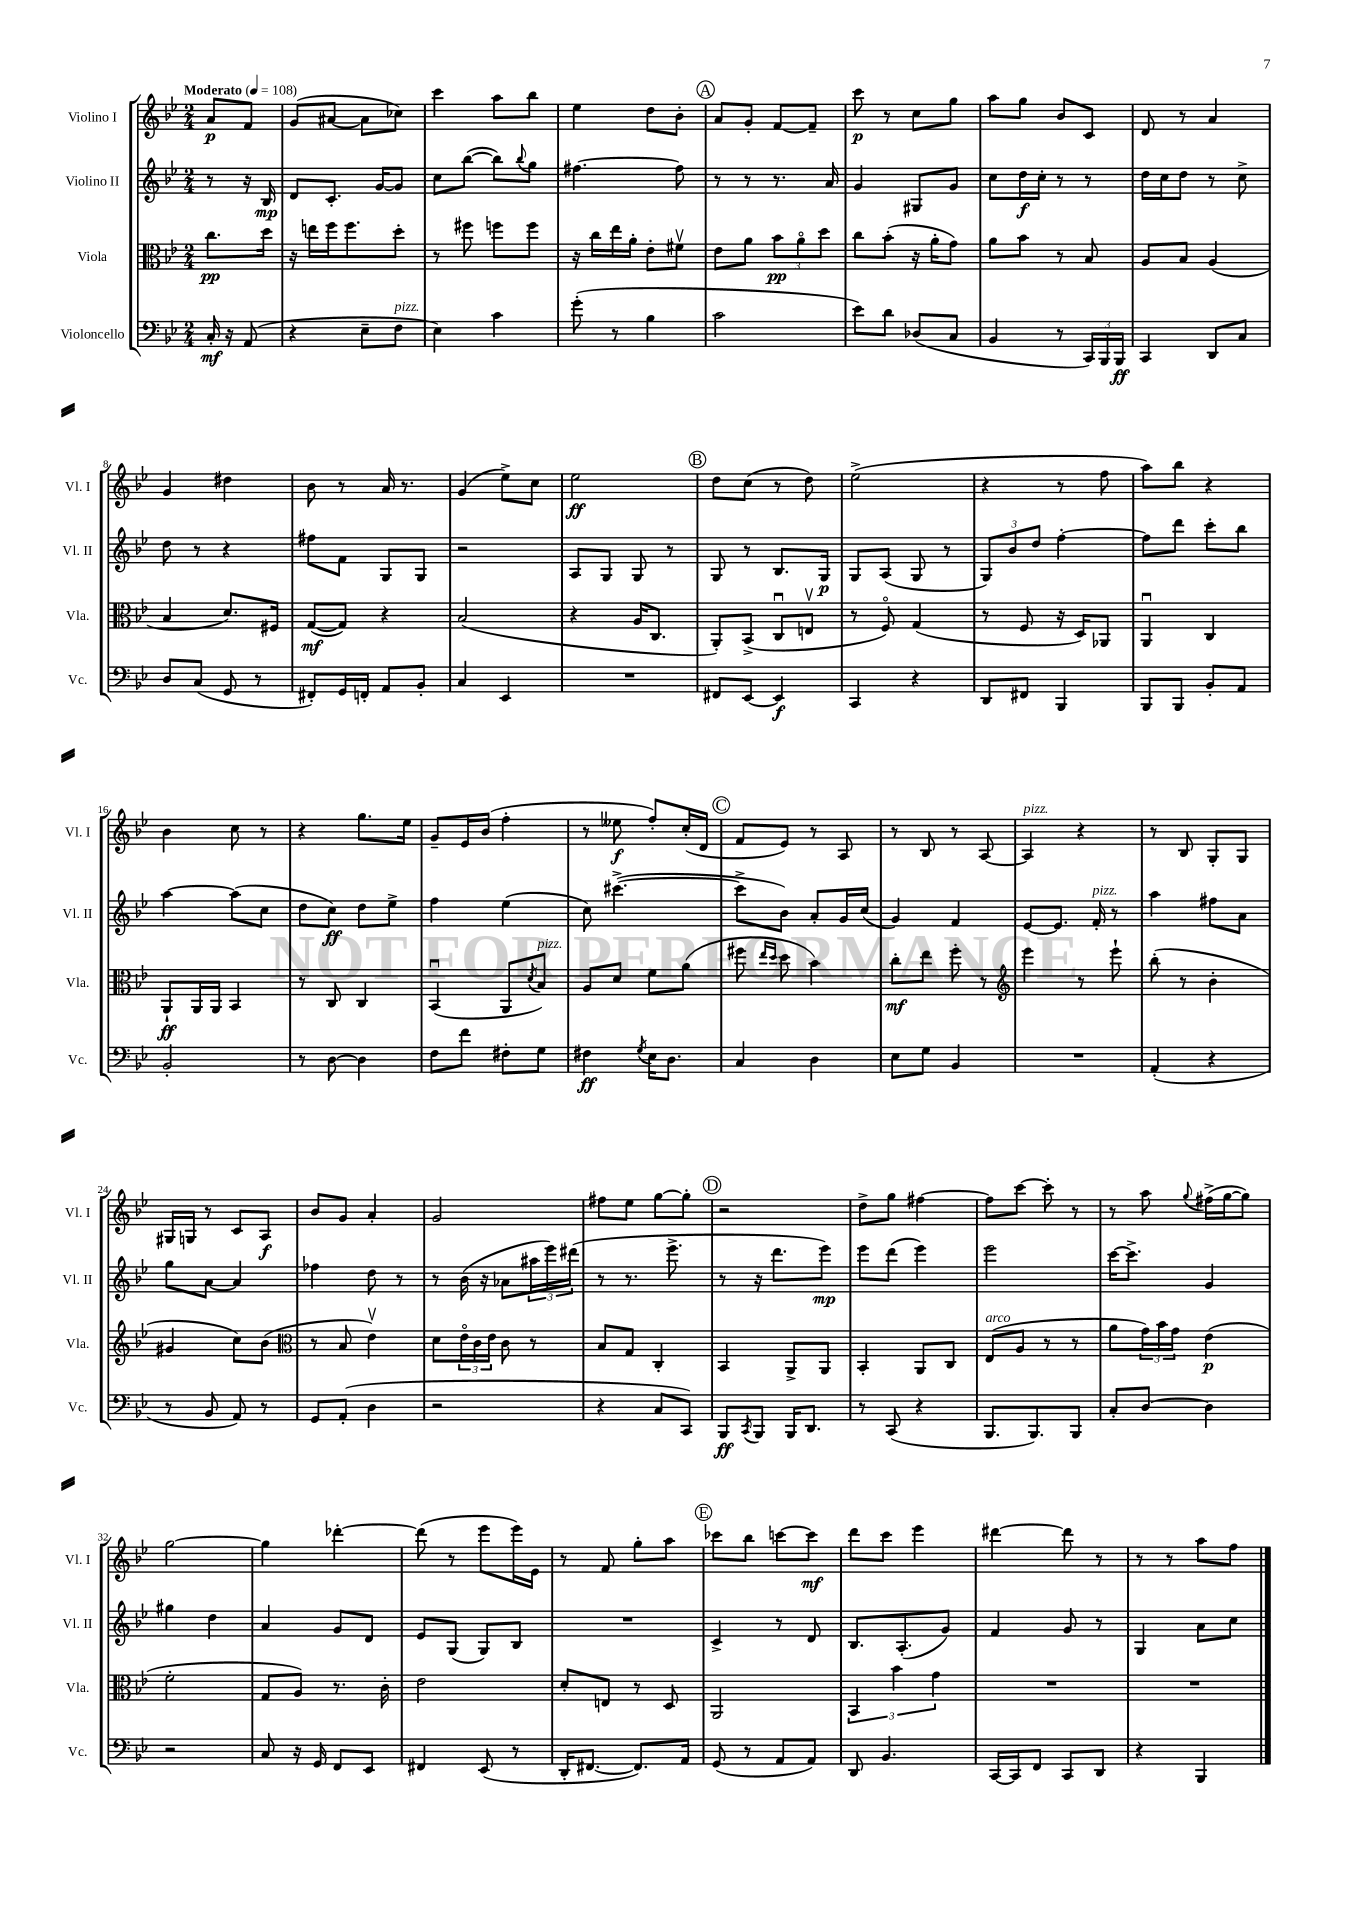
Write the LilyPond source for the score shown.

<<
\new StaffGroup <<
\new Staff = "s0" \with { instrumentName = "Violino I" shortInstrumentName = "Vl. I" } {
    \clef treble \key bes \major \numericTimeSignature \time 2/4 \partial 4 \tempo "Moderato" 4 = 108
    a'8\p f'8 |
    g'8( ais'8~ ais'8 ces''8) |
    c'''4 a''8 bes''8 |
    ees''4 d''8 bes'8-. |
    \mark \markup { \circle "A" } a'8 g'8-. f'8~ f'8-- |
    c'''8\p r8 c''8 g''8 |
    a''8 g''8 bes'8 c'8 |
    d'8 r8 a'4 |
    g'4 dis''4 |
    bes'8 r8 a'16 r8. |
    g'4( ees''8->) c''8 |
    ees''2\ff |
    \mark \markup { \circle "B" } d''8 c''8( r8 d''8) |
    ees''2->( |
    r4 r8 f''8 |
    a''8) bes''8 r4 |
    bes'4 c''8 r8 |
    r4 g''8. ees''16 |
    g'8-- ees'16 bes'16( f''4-. |
    r8 eeses''8\f f''8-.) c''16-.( d'16 |
    \mark \markup { \circle "C" } f'8 ees'8) r8 a8 |
    r8 bes8 r8 a8~ |
    a4^\markup { \italic "pizz." } r4 |
    r8 bes8 g8-. g8 |
    gis16 g16 r8 c'8 a8\f |
    bes'8 g'8 a'4-. |
    g'2 |
    fis''8 ees''8 g''8~ g''8-. |
    \mark \markup { \circle "D" } r2 |
    d''8-> g''8 fis''4~ |
    fis''8 c'''8~ c'''8-. r8 |
    r8 a''8 \appoggiatura { g''8 } fis''16->( g''16~ g''8) |
    g''2~ |
    g''4 des'''4~-. |
    des'''8( r8 ees'''8 ees'''16) ees'16 |
    r8 f'8 g''8-. a''8 |
    \mark \markup { \circle "E" } ces'''8 bes''8 c'''8~ c'''8\mf |
    d'''8 c'''8 ees'''4 |
    dis'''4~ dis'''8 r8 |
    r8 r8 a''8 f''8 \bar "|." |
}
\new Staff = "s1" \with { instrumentName = "Violino II" shortInstrumentName = "Vl. II" } {
    \clef treble \key bes \major \numericTimeSignature \time 2/4 \partial 4
    r8 r16 bes16\mp |
    d'8 c'8.-. g'16~ g'8 |
    c''8 bes''8~( bes''8) \appoggiatura { bes''8 } g''8 |
    fis''4.~ fis''8 |
    \mark \markup { \circle "A" } r8 r8 r8. a'16 |
    g'4 gis8 g'8 |
    c''8 d''16\f c''16-. r8 r8 |
    d''16 c''16 d''8 r8 c''8-> |
    d''8 r8 r4 |
    fis''8 f'8 g8 g8 |
    r2 |
    a8 g8 g8 r8 |
    \mark \markup { \circle "B" } g8 r8 bes8. g16\p |
    g8 a8( g8 r8 |
    \tuplet 3/2 { g8) bes'8 d''8 } f''4~-. |
    f''8 d'''8 c'''8-. bes''8 |
    a''4~ a''8( c''8 |
    d''8 c''8\ff) d''8 ees''8-> |
    f''4 ees''4( |
    c''8) cis'''4.~->( |
    \mark \markup { \circle "C" } cis'''8-> bes'8) a'8-. g'16 c''16( |
    g'4) f'4 |
    ees'8~ ees'8. f'16-.^\markup { \italic "pizz." } r8 |
    a''4 fis''8 a'8 |
    g''8 a'8~ a'4 |
    fes''4 d''8 r8 |
    r8 bes'16( r16 aes'8 \tuplet 3/2 { ais''16 ees'''16) dis'''16( } |
    r8 r8. ees'''8.-> |
    \mark \markup { \circle "D" } r8 r16 d'''8. ees'''8\mp) |
    ees'''8 d'''8( ees'''4) |
    ees'''2 |
    c'''16~ c'''8.-> g'4 |
    gis''4 d''4 |
    a'4 g'8 d'8 |
    ees'8 g8( g8) bes8 |
    R2 |
    \mark \markup { \circle "E" } c'4-> r8 d'8 |
    bes8. a8.-.( g'8) |
    f'4 g'8 r8 |
    g4 a'8 c''8 \bar "|." |
}
\new Staff = "s2" \with { instrumentName = "Viola" shortInstrumentName = "Vla." } {
    \clef alto \key bes \major \numericTimeSignature \time 2/4 \partial 4
    c''8.\pp d''16 |
    r16 e''16 f''16 f''8. d''8-. |
    r8 fis''8 f''8 f''8 |
    r16 c''16 ees''16 a'16-. ees'8-. fis'8\upbow |
    \mark \markup { \circle "A" } ees'8 a'8 \tuplet 3/2 { bes'8\pp a'8\flageolet d''8 } |
    c''8 bes'8-.( r16 a'16-. g'8) |
    a'8 bes'8 r8 bes8 |
    a8 bes8 a4( |
    bes4 d'8.) fis16 |
    g8~\mf( g8) r4 |
    bes2( |
    r4 a16 c8. |
    \mark \markup { \circle "B" } a,8-.) bes,8->( c8\downbow e8\upbow |
    r8 f8\flageolet) g4( |
    r8 f8 r16 d16) aes,8 |
    a,4\downbow c4 |
    a,8-!\ff a,16 a,16 bes,4 |
    r8 c8 c4 |
    bes,4\downbow( a,8 \acciaccatura { d'8 } bes8^\markup { \italic "pizz." }) |
    a8 d'8 f'8 a'8( |
    \mark \markup { \circle "C" } fis''8 \grace { ees''16 d''16 } d''8 bes'4) |
    c''8-.\mf ees''8 f''8-. r8 |
    \clef treble ees'''4 r8 ees'''8-! |
    bes''8-.( r8 bes'4-. |
    gis'4 c''8) bes'8( |
    \clef alto r8 bes8 ees'4\upbow) |
    d'8 \tuplet 3/2 { ees'16\flageolet c'16 ees'16 } c'8 r8 |
    bes8 g8 c4-. |
    \mark \markup { \circle "D" } bes,4 a,8-> a,8 |
    bes,4-. a,8 c8 |
    ees8^\markup { \italic "arco" }( a8 r8 r8 |
    a'8 \tuplet 3/2 { g'16) bes'16 g'16 } ees'4\p( |
    f'2-. |
    g8 a8) r8. c'16-. |
    ees'2 |
    d'8-. e8 r8 d8 |
    \mark \markup { \circle "E" } a,2 |
    \tuplet 3/2 { bes,4 bes'4 g'4 } |
    R2 |
    R2 \bar "|." |
}
\new Staff = "s3" \with { instrumentName = "Violoncello" shortInstrumentName = "Vc." } {
    \clef bass \key bes \major \numericTimeSignature \time 2/4 \partial 4
    c16-.\mf r16 a,8( |
    r4 ees8-- f8^\markup { \italic "pizz." } |
    ees4) c'4 |
    g'8-.( r8 bes4 |
    \mark \markup { \circle "A" } c'2 |
    ees'8) d'8 des8( c8 |
    bes,4 r8 \tuplet 3/2 { c,16) bes,,16 bes,,16\ff } |
    c,4 d,8 c8 |
    d8 c8( g,8 r8 |
    fis,8-.) g,16 f,16-. a,8 bes,8-. |
    c4 ees,4 |
    R2 |
    \mark \markup { \circle "B" } fis,8 ees,8~ ees,4\f |
    c,4 r4 |
    d,8 fis,8 bes,,4 |
    bes,,8 bes,,8 bes,8-. a,8 |
    bes,2-. |
    r8 d8~ d4 |
    f8 f'8 fis8-. g8 |
    fis4\ff \acciaccatura { g8 } ees16 d8. |
    \mark \markup { \circle "C" } c4 d4 |
    ees8 g8 bes,4 |
    R2 |
    a,4-.( r4 |
    r8 bes,8 a,8) r8 |
    g,8 a,8-.( d4 |
    r2 |
    r4 c8 c,8) |
    \mark \markup { \circle "D" } bes,,8\ff \acciaccatura { c,8 } bes,,8 bes,,16 d,8. |
    r8 c,8( r4 |
    bes,,8. bes,,8.) bes,,8 |
    c8-. d8~ d4 |
    r2 |
    c8 r16 g,16 f,8 ees,8 |
    fis,4 ees,8( r8 |
    d,16-. fis,8.~ fis,8.) a,16 |
    \mark \markup { \circle "E" } g,8( r8 a,8 a,8) |
    d,8 bes,4. |
    c,16~ c,16 f,8 c,8 d,8 |
    r4 bes,,4 \bar "|." |
}
>>
>>
